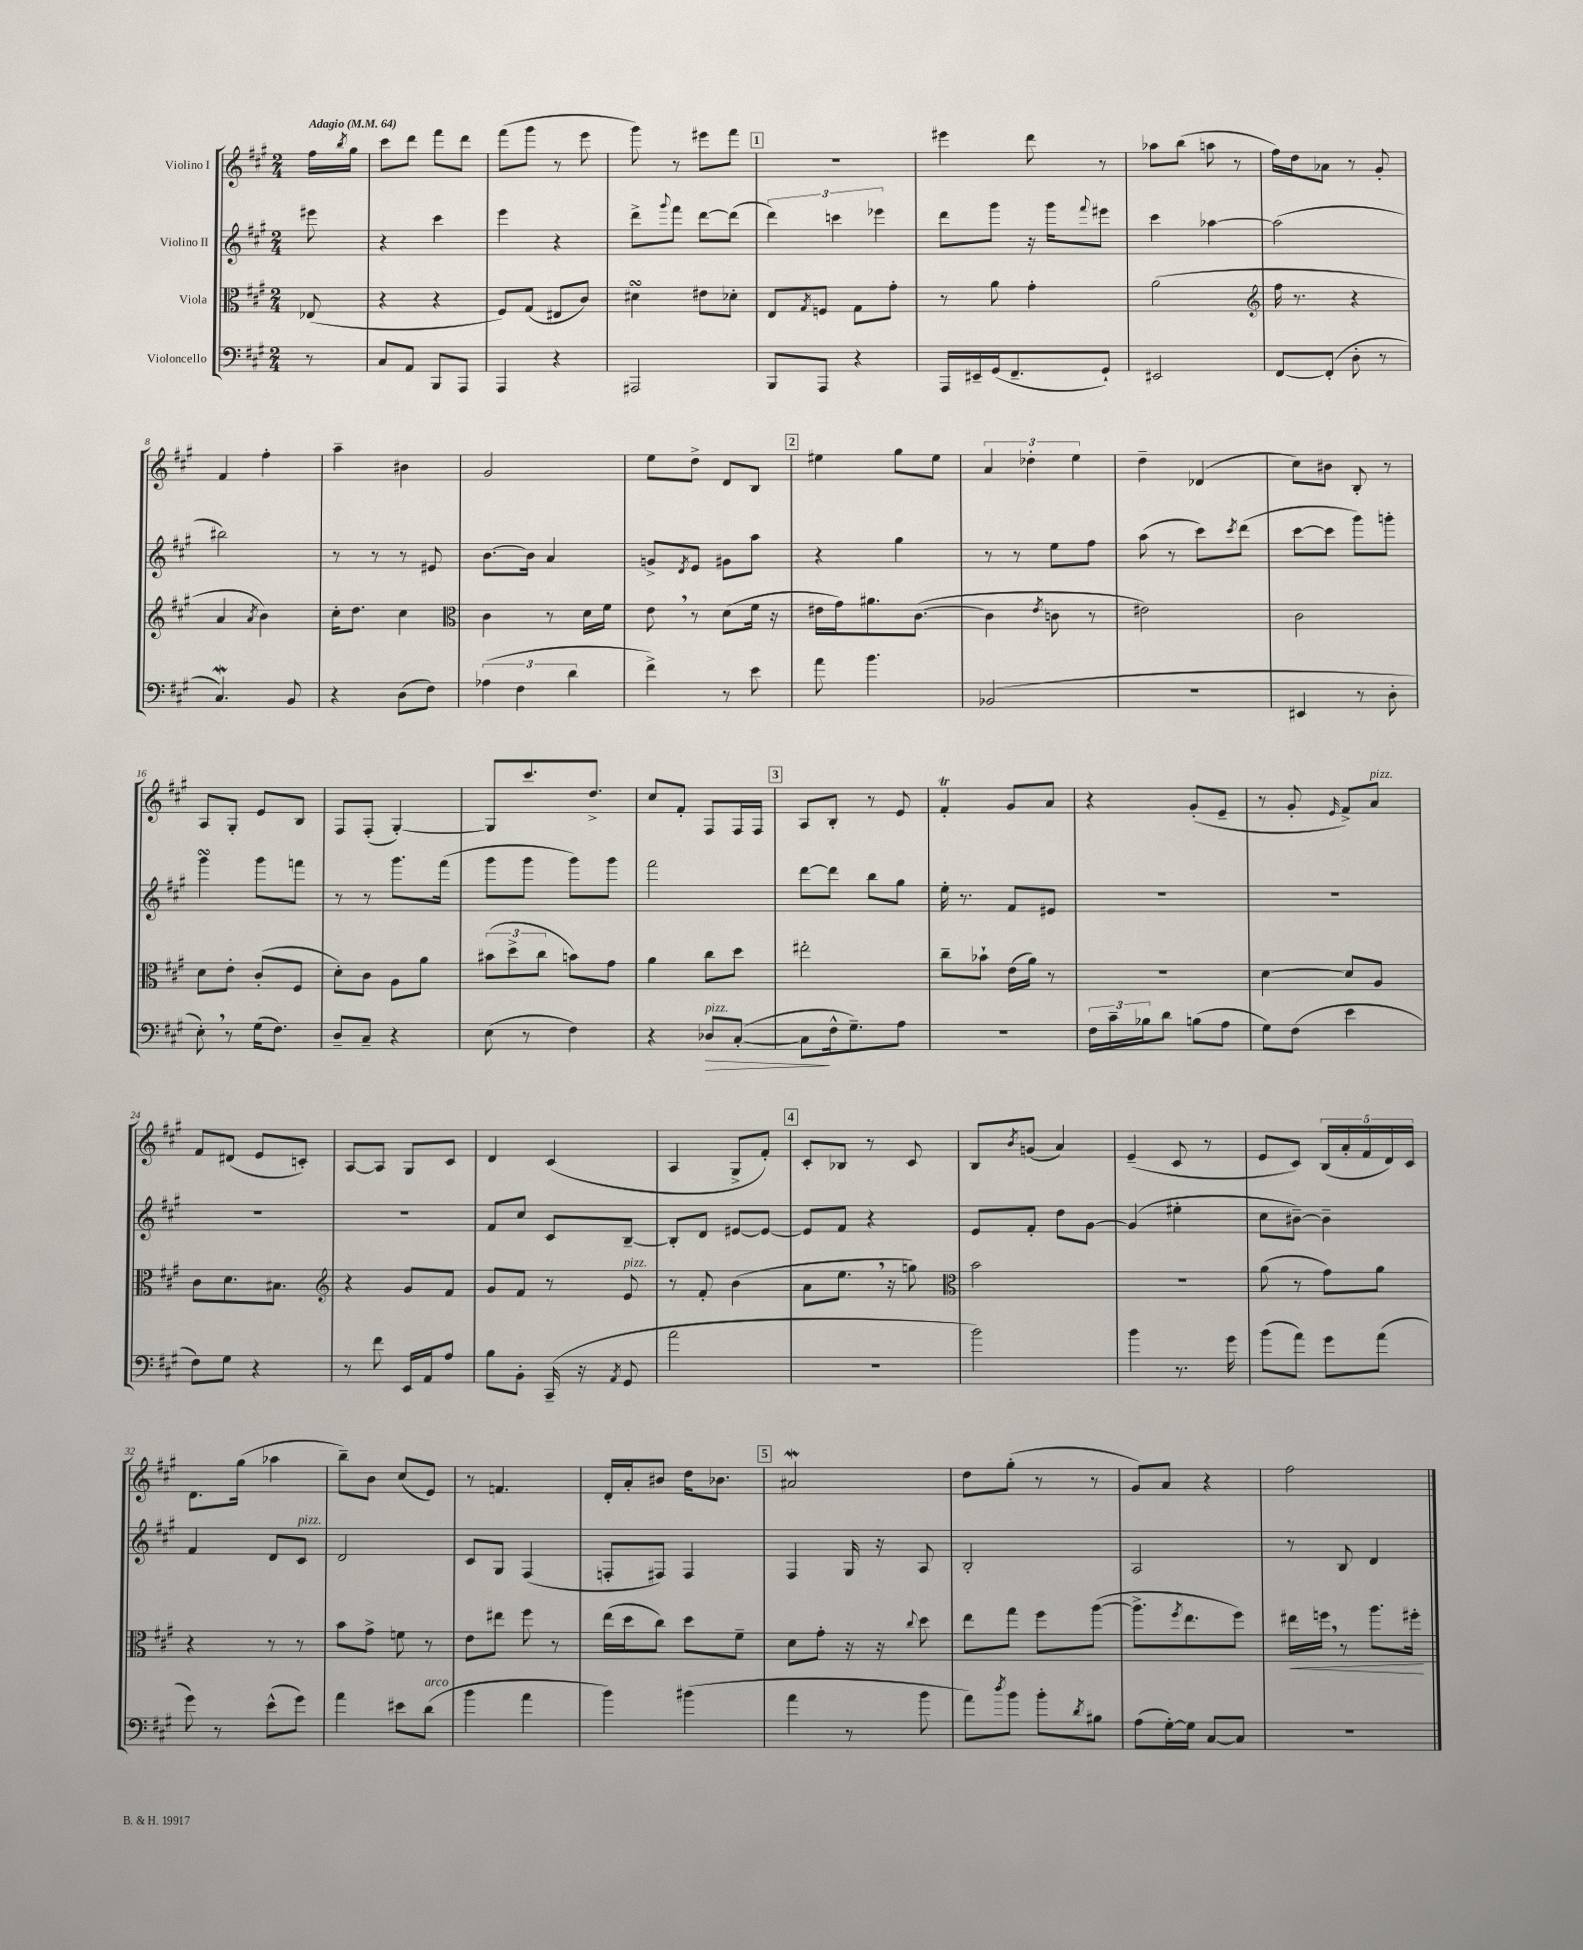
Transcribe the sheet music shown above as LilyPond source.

<<
\new StaffGroup <<
\new Staff = "s0" \with { instrumentName = "Violino I" } {
    \clef treble \key a \major \numericTimeSignature \time 2/4 \partial 8 \tempo "Adagio" 4 = 64
    fis''16 \acciaccatura { b''8 } gis''16 |
    cis'''8 d'''8 fis'''8 d'''8 |
    fis'''8( gis'''8 r8 e'''8 |
    gis'''8) r8 eis'''8 fis'''8 |
    \mark \markup { \box "1" } R2 |
    eis'''4 d'''8 r8 |
    aes''8 b''8( a''8 r8 |
    fis''16) d''16 aes'8 r8 gis'8-. |
    fis'4 fis''4-. |
    a''4-- bis'4 |
    gis'2 |
    e''8 d''8-> d'8 b8 |
    \mark \markup { \box "2" } eis''4 gis''8 eis''8 |
    \tuplet 3/2 { a'4 des''4-. e''4 } |
    d''4-- des'4( |
    cis''8) bis'8 b8-. r8 |
    a8 gis8-. e'8 b8 |
    fis8 fis8-.( gis4~-.) |
    gis8 cis'''8. d''8.-> |
    cis''8 fis'8-. fis8 fis16 fis16 |
    \mark \markup { \box "3" } a8 b8-. r8 e'8 |
    fis'4-.\trill gis'8 a'8 |
    r4 gis'8-.( e'8-- |
    r8 gis'8-. \grace { e'16 } fis'8->) a'8^\markup { \italic "pizz." } |
    fis'8 dis'8( e'8 c'8-.) |
    a8~ a8 gis8 cis'8 |
    d'4 cis'4( |
    a4 gis8-> fis'8-.) |
    \mark \markup { \box "4" } cis'8-. bes8 r8 cis'8 |
    b8 \acciaccatura { b'8 } g'8( a'4) |
    e'4--( cis'8 r8 |
    e'8 cis'8) \tuplet 5/4 { b16( a'16-. fis'16 d'16) cis'16 } |
    d'8. gis''16( aes''4 |
    b''8--) b'8 cis''8( e'8) |
    r8 f'4. |
    d'16-. a'16-. bis'8 d''16 bes'8. |
    \mark \markup { \box "5" } ais'2\mordent |
    d''8 gis''8-.( r8 r8 |
    gis'8) a'8 r4 |
    fis''2 \bar "|." |
}
\new Staff = "s1" \with { instrumentName = "Violino II" } {
    \clef treble \key a \major \numericTimeSignature \time 2/4 \partial 8
    eis'''8 |
    r4 cis'''4 |
    e'''4 r4 |
    d'''8-> \appoggiatura { gis'''8 } fis'''8 d'''8~ d'''8( |
    \mark \markup { \box "1" } \tuplet 3/2 { d'''4) c'''4 ees'''4 } |
    d'''8 gis'''8 r16 gis'''16 \appoggiatura { fis'''8 } eis'''8 |
    cis'''4 aes''4~ |
    aes''2( |
    bis''2) |
    r8 r8 r8 eis'8 |
    b'8.~ b'16 a'4 |
    g'8-> \acciaccatura { d'8 } e'8 gis'8 a''8 |
    \mark \markup { \box "2" } r4 gis''4 |
    r8 r8 e''8 fis''8 |
    a''8( r8 cis'''8) \acciaccatura { cis'''8 } d'''8( |
    cis'''8~ cis'''8 gis'''8) g'''8-. |
    gis'''4\turn gis'''8 f'''8 |
    r8 r8 gis'''8. fis'''16( |
    gis'''8 gis'''8 gis'''8) gis'''8 |
    fis'''2 |
    \mark \markup { \box "3" } d'''8~ d'''8 b''8 gis''8 |
    e''16-. r8. fis'8 eis'8 |
    R2 |
    R2 |
    R2 |
    R2 |
    fis'8 cis''8 cis'8 b8~-- |
    b8-. d'8 eis'8~ eis'8~ |
    \mark \markup { \box "4" } eis'8 fis'8 r4 |
    e'8 fis'8-. d''8 gis'8~ |
    gis'4( eis''4-. |
    cis''8 bis'8~--) bis'4-- |
    fis'4 d'8 cis'8^\markup { \italic "pizz." } |
    d'2 |
    cis'8 gis8 fis4( |
    f8-. fis8) fis4 |
    \mark \markup { \box "5" } fis4 gis16 r16 a8 |
    b2-. |
    a2 |
    r8 b8 d'4 \bar "|." |
}
\new Staff = "s2" \with { instrumentName = "Viola" } {
    \clef alto \key a \major \numericTimeSignature \time 2/4 \partial 8
    ees8( |
    r4 r4 |
    fis8) gis8( eis8 cis'8) |
    dis'4\turn eis'8 des'8-. |
    \mark \markup { \box "1" } e8 \acciaccatura { gis8 } f8 gis8 gis'8-. |
    r8 a'8 gis'4-. |
    a'2( |
    \clef treble fis''16 r8. r4 |
    a'4 \acciaccatura { a'8 } b'4) |
    cis''16-. d''8. cis''4 |
    \clef alto cis'4 r8 d'16 fis'16 |
    e'8 \breathe r8 d'8( fis'16 r16 |
    \mark \markup { \box "2" } eis'16 gis'16) ais'8. cis'8.~( |
    cis'4 \acciaccatura { e'8 } c'8 r8 |
    eis'2) |
    cis'2 |
    d'8 e'8-. cis'8-.( fis8 |
    d'8-.) cis'8 a8 a'8 |
    \tuplet 3/2 { bis'8( d''8-> cis''8 } b'8) gis'8 |
    a'4 cis''8 d''8 |
    \mark \markup { \box "3" } eis''2-. |
    cis''8-- bes'8-! e'16( a'16) r8 |
    r2 |
    d'4~ d'8 a8 |
    cis'8 d'8. bis8. |
    \clef treble r4 gis'8 fis'8 |
    gis'8 fis'8 r8 e'8^\markup { \italic "pizz." } |
    r8 fis'8-. b'4( |
    \mark \markup { \box "4" } a'8 e''8. \breathe r16 g''8) |
    \clef alto b'2 |
    r2 |
    a'8( r8 gis'8) a'8 |
    r4 r8 r8 |
    b'8 gis'8-> f'8 r8 |
    e'8 eis''8 fis''8 r8 |
    e''16( d''16 cis''8) d''8 fis'8-- |
    \mark \markup { \box "5" } d'8 gis'8-. r16 r16 \appoggiatura { cis''8 } d''8 |
    e''8 gis''8 fis''8 a''8~( |
    a''8.-> \acciaccatura { fis''8 } e''8. fis''8) |
    eis''16\< f''16 \breathe r8 a''8. fis''16-.\! \bar "|." |
}
\new Staff = "s3" \with { instrumentName = "Violoncello" } {
    \clef bass \key a \major \numericTimeSignature \time 2/4 \partial 8
    r8 |
    cis8 a,8 b,,8 a,,8 |
    a,,4 r4 |
    ais,,2 |
    \mark \markup { \box "1" } b,,8 a,,8 r4 |
    a,,16 eis,16-- gis,16( fis,8.-- gis,8-!) |
    eis,2 |
    fis,8~ fis,8-.( d8-. r8 |
    cis4.\mordent) b,8 |
    r4 d8( fis8) |
    \tuplet 3/2 { aes4( fis4 d'4 } |
    fis'4->) r8 e'8 |
    \mark \markup { \box "2" } a'8 b'4. |
    bes,2( |
    r2 |
    eis,4 r8 d8-. |
    e8-.) \breathe r8 gis16( fis8.) |
    d8-- cis8-- r4 |
    e8( r8 fis4) |
    r4 des8\>^\markup { \italic "pizz." } cis8~-.( |
    \mark \markup { \box "3" } cis8\! fis16-^ gis8.--) a8 |
    r2 |
    \tuplet 3/2 { fis16 cis'16-- bes16 } d'8 b8( a8 |
    gis8) fis8( e'4 |
    fis8) gis8 r4 |
    r8 fis'8 e,16 a,16 a8 |
    b8 b,8-. cis,16--( r16 \acciaccatura { a,8 } gis,8 |
    a'2 |
    \mark \markup { \box "4" } r2 |
    b'2) |
    b'4 r8. gis'16 |
    b'8( a'8) gis'8 a'8( |
    gis'8) r8 e'8-^( gis'8) |
    a'4 eis'8 d'8^\markup { \italic "arco" }( |
    b'4 a'4 |
    b'4) bis'4( |
    \mark \markup { \box "5" } a'4 r8 b'8 |
    a'8) \acciaccatura { d''8 } b'8 b'8-. \acciaccatura { d'8 } bis8 |
    a8( gis16~-.) gis16 cis8~ cis8 |
    R2 \bar "|." |
}
>>
>>
